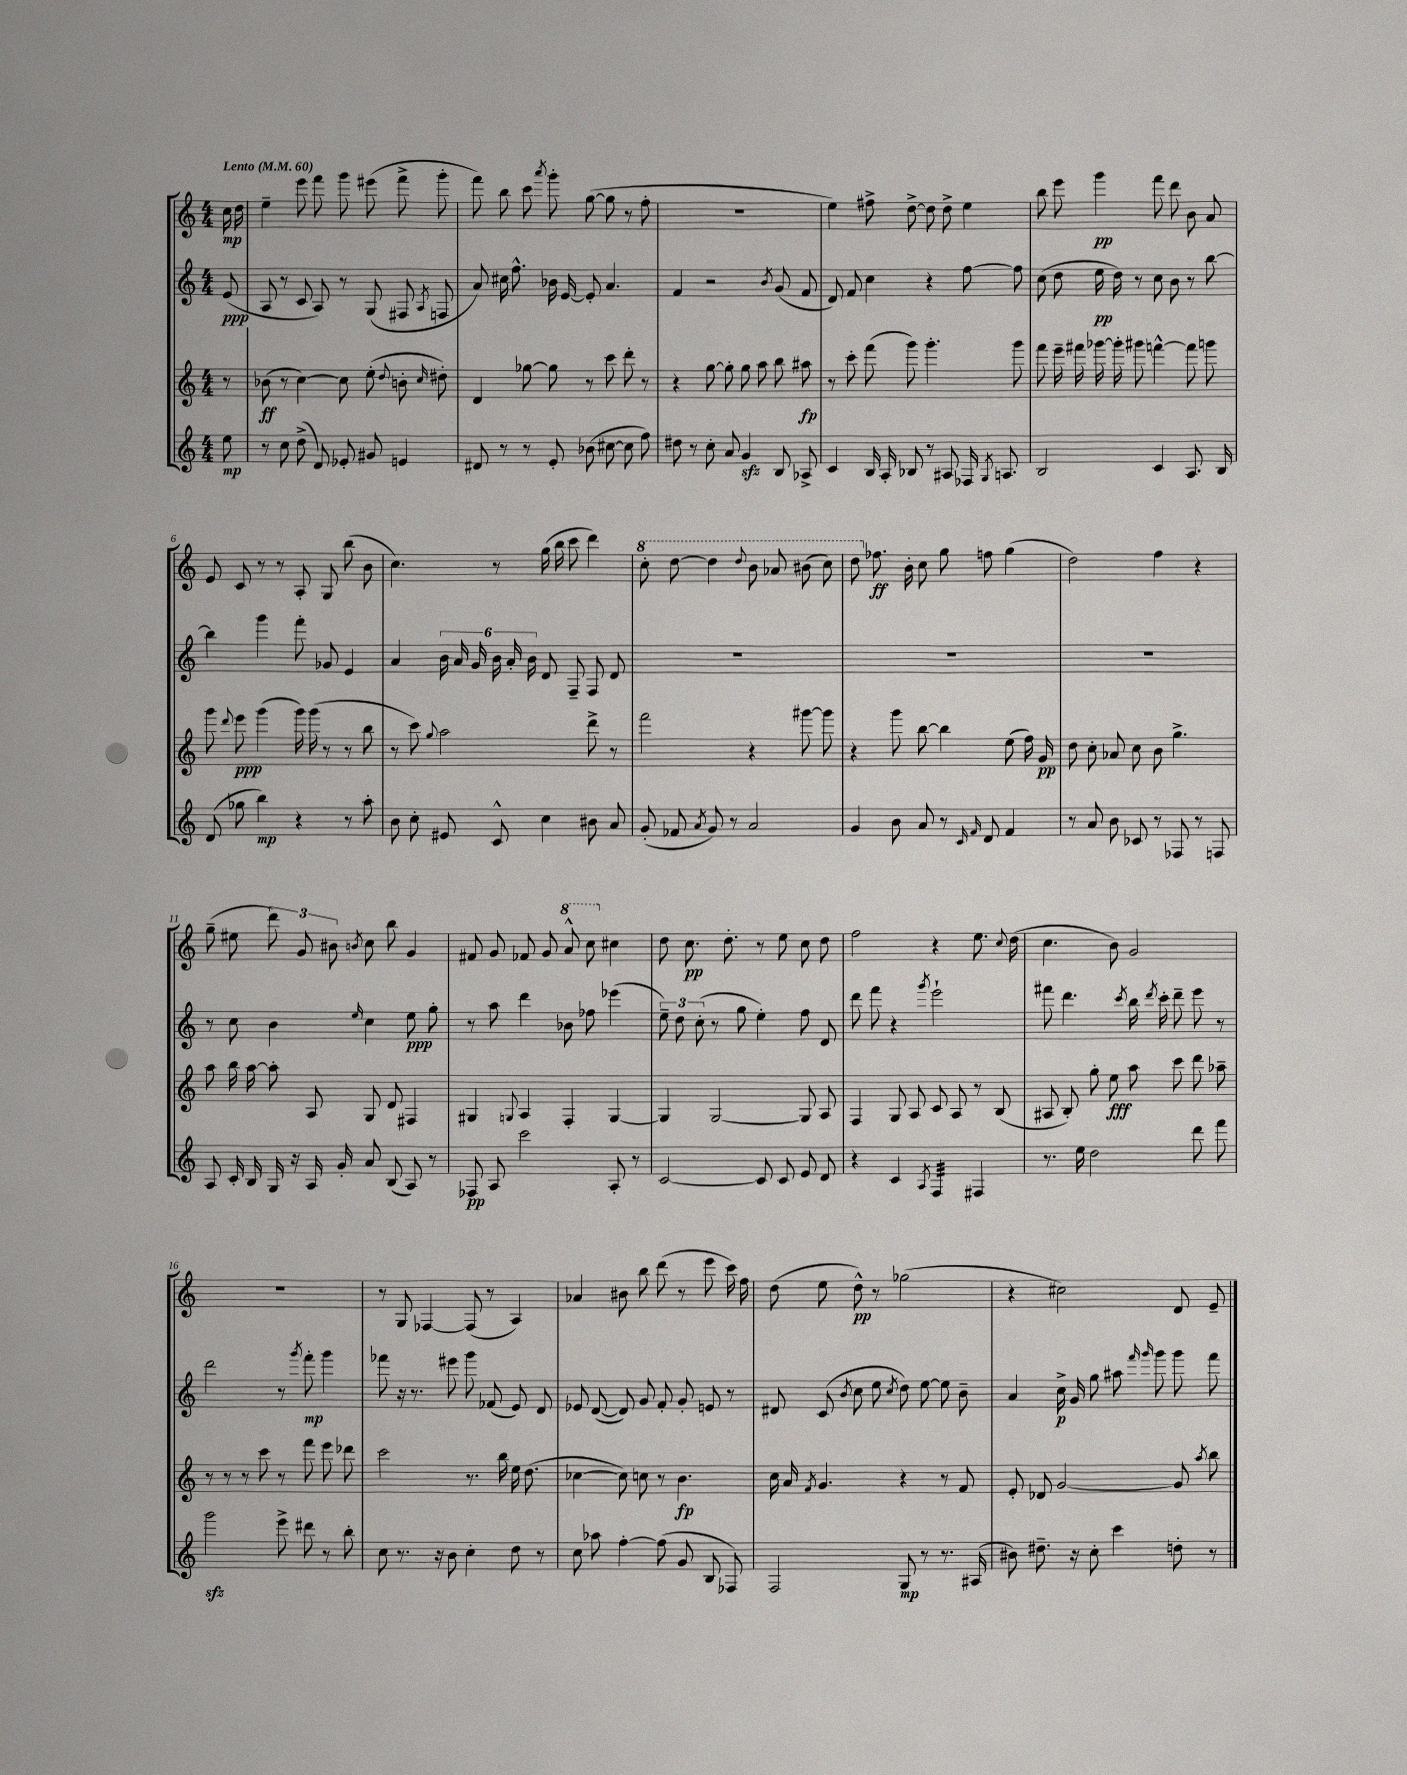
<<
\new StaffGroup <<
\new Staff = "s0" {
    \clef treble \key c \major \numericTimeSignature \time 4/4 \partial 8 \tempo "Lento" 4 = 60
    \autoBeamOff c''16\mp d''16 |
    e''4-- e'''8 f'''8 g'''8 eis'''8( f'''8-> g'''8-. |
    f'''8) b''8 c'''8 \acciaccatura { a'''8 } g'''8-. g''8~( g''8 r8 f''8-. |
    R1 |
    e''4) fis''8-> d''8~-> d''8 d''8-> e''4 |
    b''8 e'''8 g'''4\pp f'''8 d'''8 b'8 a'8 |
    e'8 c'8 r8 r8 a8-. g8 b''8( b'8 |
    c''4.) r8 g''16( b''16 c'''8 d'''4) |
    \ottava #1 c'''8-. d'''8~ d'''4 \appoggiatura { d'''8 } b''8 aes''8 bis''8( c'''8) |
    d'''8 \ottava #0 fes''8.\ff b'16-. c''8 g''8 f''8 g''4( |
    d''2) f''4 r4 |
    g''8--( eis''8 \tuplet 3/2 { d'''8) g'8 bis'8 } \acciaccatura { b'8 } c''8 b''8 g'4 |
    fis'8 g'8 fes'8 g'8 \ottava #1 a''8-^ c'''8 \ottava #0 cis''4 |
    d''8 c''8.\pp d''8.-. r8 e''8 c''8 d''8 |
    f''2 r4 e''8. \appoggiatura { c''8 } d''16( |
    c''4. b'8) g'2 |
    R1 |
    r8 g8 fes4~ fes8( r8 a4) |
    aes'4 bis'8 b''8 d'''8( r8 e'''8 c'''16) f''16 |
    d''8( e''8 d''8-^\pp) r8 ges''2( |
    r4 cis''2) d'8 e'8-- \bar "|." |
}
\new Staff = "s1" {
    \clef treble \key c \major \numericTimeSignature \time 4/4 \partial 8
    \autoBeamOff e'8\ppp( |
    a8 r8 c'8 a8) r8 g8( fis8 \acciaccatura { a8 } f8 |
    a'8) cis''16 f''8.-^ bes'16 e'16~ e'8-. a'4. |
    f'4 r2 \acciaccatura { b'8 } g'8( f'8 |
    d'8) f'8 c''4 r4 f''8~ f''8 |
    c''8( d''8 e''16\pp d''16) r8 c''8 b'8 r8 b''8~ |
    b''4 g'''4 f'''8-. ges'8 e'4 |
    a'4 \tuplet 6/4 { b'16 a'16 g'16 b'16 a'16-. b'16 } d'8 f8-- f8 d'8 |
    R1 |
    R1 |
    R1 |
    r8 c''8 b'4 \grace { e''16 } c''4 e''8\ppp g''8-. |
    r8 a''8 d'''4 bes'8 fes''8 ees'''4( |
    \tuplet 3/2 { e''8--) d''8 c''8-.( } r8 g''8 e''4-.) f''8 d'8 |
    d'''8 f'''8 r4 \acciaccatura { g'''8 } e'''2-! |
    fis'''8 d'''4. \acciaccatura { c'''8 } b''16 \acciaccatura { d'''8 } c'''16-. d'''8-- e'''8 r8 |
    d'''2 r8 \acciaccatura { g'''8 } f'''8-.\mp g'''4 |
    fes'''8 r16 r8. eis'''8 g'''8 fes'8( e'8) d'8 |
    ees'8 d'8~( d'8) g'8 f'8-. g'8-. e'8 r8 |
    dis'8 c'8( \acciaccatura { b'8 } c''8 e''8 \acciaccatura { c''8 } d''8) e''8~ e''8 b'8-- |
    a'4 c''16->\p g'16 g''8 ais''8 \grace { f'''16 g'''16 } g'''8 g'''8 f'''8 \bar "|." |
}
\new Staff = "s2" {
    \clef treble \key c \major \numericTimeSignature \time 4/4 \partial 8
    \autoBeamOff r8 |
    bes'8\ff( r8 c''4~) c''8 e''8-.( \appoggiatura { d''8 } b'8-. \grace { c''16 } dis''8-.) |
    d'4 ges''8~ ges''8 r8 c'''8 d'''8-. r8 |
    r4 g''8~ g''8-. g''8 a''8 b''8 ais''8\fp |
    r8 c'''8-. f'''8( g'''8) g'''4.-. g'''8 |
    f'''8 e'''16-- fis'''16 ges'''16~ ges'''16-. gis'''8 f'''4~-^ f'''8 g'''8 |
    g'''8 \appoggiatura { d'''8 } e'''8\ppp g'''4( g'''16) g'''16( r8 r8 b''8 |
    r8 c'''8) \appoggiatura { g''8 } a''2 d'''8-> r8 |
    f'''2 r4 gis'''8~ gis'''8 |
    r4 g'''8 b''8~ b''4 e''8( f''16) g'16\pp |
    d''8 c''8-. aes'8 c''8 b'8 g''4.-> |
    a''8 b''16 a''16~ a''8-. a8 g8 d'8 fis4 |
    gis4 \appoggiatura { g8 } a4 f4-. g4~ |
    g4 g2~ g8 a8 |
    f4 g8 a8 c'8 a8 r8 b8( |
    ais8 b8-.) g''8-. e''8\fff a''8 c'''8 d'''8 aes''8-- |
    r8 r8 r8 c'''8 r8 f'''8 e'''8 des'''8 |
    c'''2 r8. b''16 e''16 d''8.( |
    ces''4~ ces''8) c''8 r8 b'4.\fp |
    c''16 a'16 \acciaccatura { f'8 } g'4. r4 r8 f'8 |
    e'8-. des'8 g'2~ g'8 \acciaccatura { a''8 } b''8 \bar "|." |
}
\new Staff = "s3" {
    \clef treble \key c \major \numericTimeSignature \time 4/4 \partial 8
    \autoBeamOff e''8\mp |
    r8 c''8 d''8->( d'8) ees'8-. gis'8 e'4 |
    dis'8 r8 r8 e'8-. bes'8( cis''8~ cis''8 f''8) |
    dis''8 r8 c''8-. a'8 g'4\sfz b8 aes8-> |
    c'4 b16 a16-. bes8 r8 ais8 fes16 \acciaccatura { g8 } a8. |
    b2 c'4 a8. b16 |
    d'8( ges''8 b''4\mp) r4 r8 a''8-. |
    b'8 c''8-. eis'8 c'8-^ c''4 bis'8 a'8 |
    g'8-.( fes'8 \acciaccatura { a'8 } g'8) r8 a'2 |
    g'4 b'8 a'8 r8 \grace { c'16 f'16 } d'8 f'4 |
    r8 a'8 b'8 ces'8 r8 fes8 r8 f8 |
    a8 c'16-. b16 g16 r16 a16 g'16-. a'8 b8( a8) r8 |
    fes8\pp a8 c'''2 a8-. r8 |
    c'2~ c'8 c'8 e'8 d'8 |
    r4 c'4 \acciaccatura { a8 } f4:32 fis4 |
    r8. e''16 d''2 d'''8 f'''8 |
    g'''2\sfz e'''8-> dis'''8 r8 b''8-. |
    c''8 r8. r16 b'8 c''4-. d''8 r8 |
    c''8 aes''8 f''4~-. f''8( g'8 b8 fes8) |
    f2 g8\mp r8 r8. ais16( |
    bis'8) dis''8.-- r16 c''8-. c'''4 d''8-. r8 \bar "|." |
}
>>
>>
